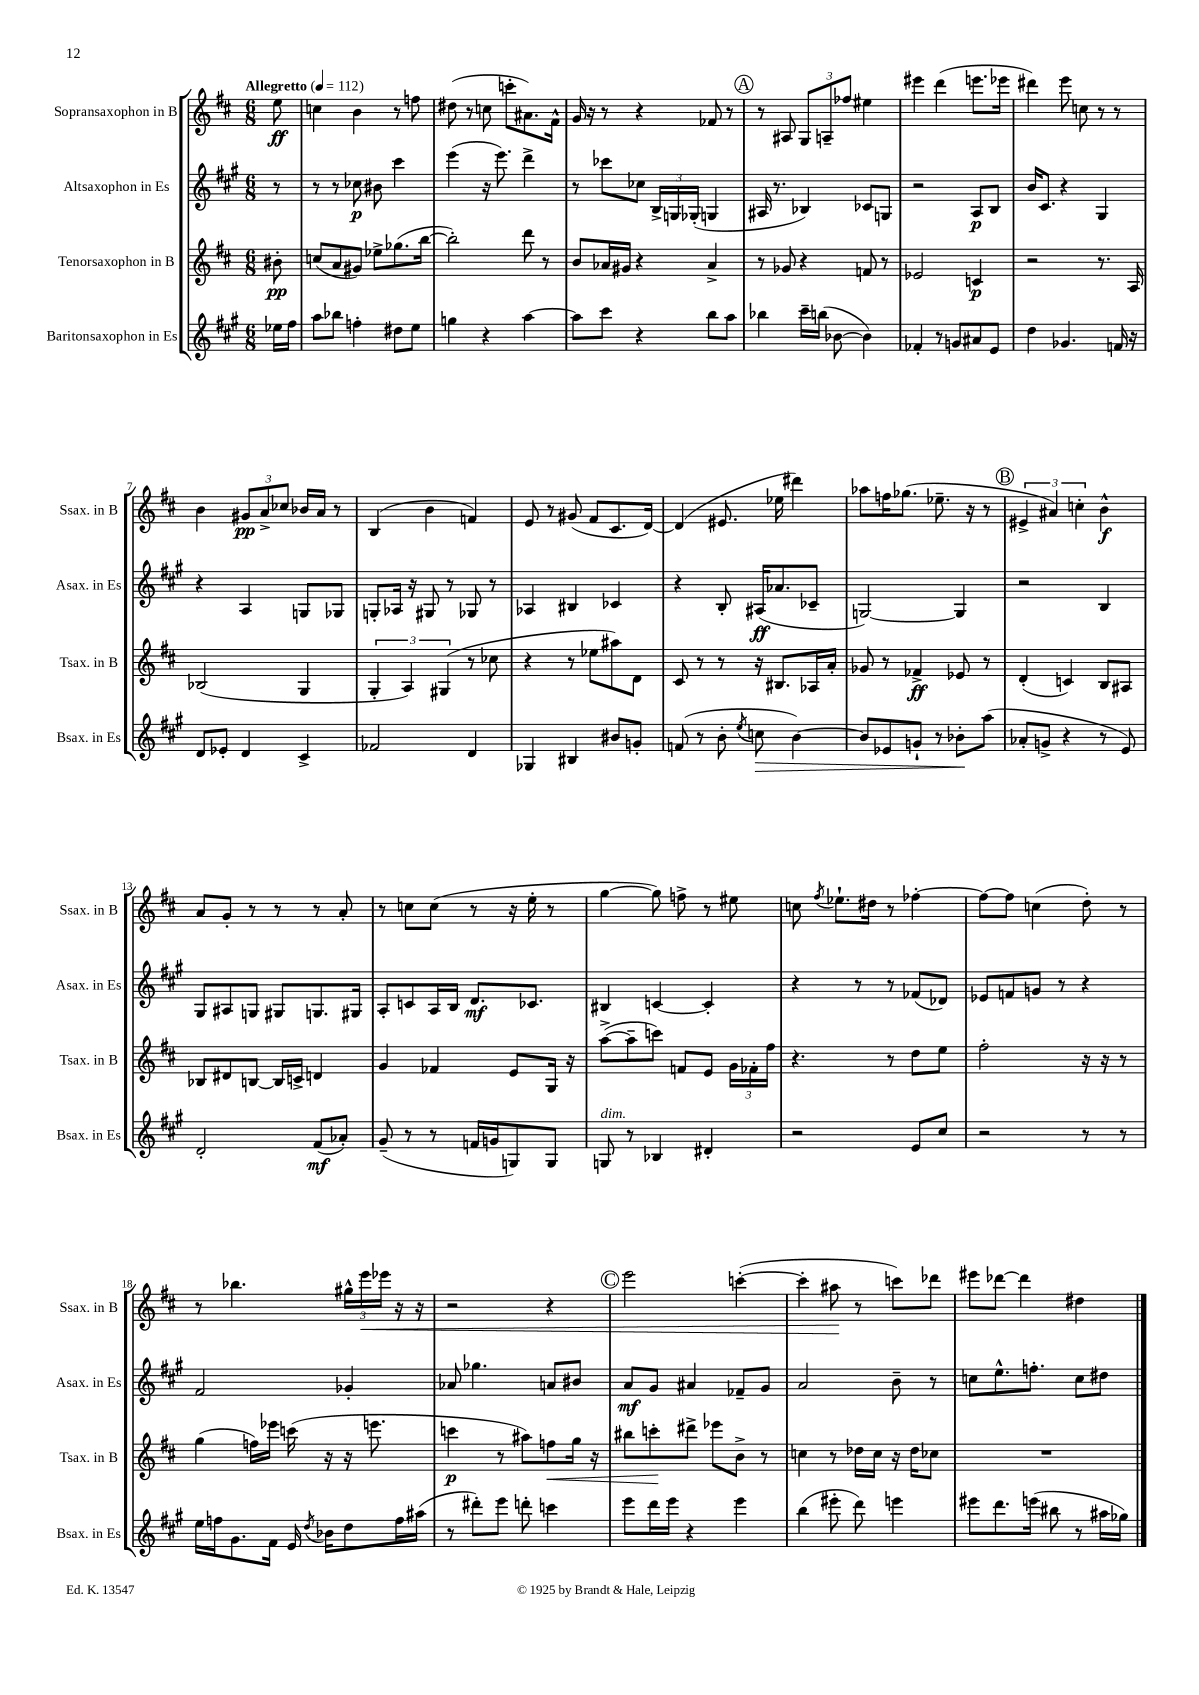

**kern	**kern	**kern	**kern
*staff4	*staff3	*staff2	*staff1
*clefG2	*clefG2	*clefG2	*clefG2
*k[f#c#g#]	*k[f#c#]	*k[f#c#g#]	*k[f#c#]
*M6/8	*M6/8	*M6/8	*M6/8
*MM112	*MM112	*MM112	*MM112
16ee-\LL	8b#'\	8r	8ee\
16ff#\JJ	.	.	.
=	=	=	=
8aa\L	(8cc/L	8r	4cc\
8bb-\J	8a/	8r	.
4ff'\	8g#/J)	8cc-\	4b\
.	8ee-^\L	8b#\	.
8dd#\L	(8.gg-\	4ccc#\	8r
8ee\J	.	.	8ff\
.	[16bb\Jk	.	.
=	=	=	=
4gg\	2bb'\])	(4eee\	(8dd#\
.	.	.	8r
4r	.	16r	8cc\
.	.	8.eee\)	.
.	.	.	8ccc'\L
[4aa\	8ddd\	4ddd^\	8.a#\)
.	8r	.	.
.	.	.	16f#^^\Jk
=	=	=	=
8aa\]L	8b/L	8r	16g/
.	.	.	16r
8ccc#\J	16a-/L	8ccc-\L	8r
.	16g#/JJ	.	.
4r	4r	8cc-\J	4r
.	.	24B^/LL	.
.	.	24G/	.
.	.	(24G-'/JJ	.
8bb\L	4a-^/	4G/	8f-/
8aa\J	.	.	8r
=	=	=	=
4bb-\	8r	16A#/	8r
.	.	8.r	.
.	8g-/	.	8A#/
16ccc#~\LL	4r	4B-/)	12G/L
(16bb\JJ	.	.	.
.	.	.	12A~/
[8b-\	.	.	.
.	.	.	12ff-/J
4b-\])	8f/	8c-/L	4ee#\
.	8r	8G/J	.
=	=	=	=
4f-'/	2e-/	2r	4eee#\
8r	.	.	(4ddd\
8g/L	.	.	.
8a#/	4c/	8A/L	8.eee\L
8e/J	.	8B/J	.
.	.	.	16eee-\Jk
=	=	=	=
4dd\	2r	16b/LK	4ddd#\)
.	.	8.c#/J	.
4.g-/	.	4r	8eee\
.	.	.	8cc\
.	8.r	4G#/	8r
16f/	.	.	8r
16r	16A/	.	.
=	=	=	=
8d/L	(2B-/	4r	4b\
8e-'/J	.	.	.
4d/	.	4A/	12g#/L
.	.	.	12a^/
.	.	.	12cc-/J
4c#^/	4G/	8G/L	16b-/LL
.	.	.	16a/JJ
.	.	8G-/J	8r
=	=	=	=
2f-/	6G'/	8G'/L	(4B/
.	.	16A-/Jk	.
.	6A/)	.	.
.	.	16r	.
.	.	8G#/	4b\
.	(6G#/	.	.
.	.	8r	.
4d/	8r	8G-/	4f/)
.	8cc-\	8r	.
=	=	=	=
4G-/	4r	4A-/	8e/
.	.	.	8r
4B#/	8r	4B#/	(8g#/
.	8ee-\L	.	8f#/L
8b#/L	8aa#\)	4c-/	8.c#/
8g'/J	8d\J	.	.
.	.	.	[16d/Jk)
=	=	=	=
(8f/	8c#/	4r	(4d/]
8r	8r	.	.
8b'\	8r	8B'/	8.e#/
8qee/	.	.	.
8cc\	16r	(16A#/LK	.
.	8.B#/L	8.a-/	16ee-\
[4b\)	.	.	4ddd#\)
.	16A-/L	8c-~/J	.
.	16a'/JJ	.	.
=	=	=	=
8b/]L	8g-/	[2G/)	8aa-\L
8e-/	8r	.	16ff\K
.	.	.	(8.gg-\J
8g`/J	4f-^/	.	.
8r	.	.	8.ee-~\
8b-'\L	8e-/	4G/]	.
.	.	.	16r
(8aa\J	8r	.	8r
=	=	=	=
8a-'/L	(4d'/	2r	6e#^/
8g^/J	.	.	.
.	.	.	6a#/)
4r	4c/)	.	.
.	.	.	6cc'\
8r	8B/L	4B/	4b^^\
8e/)	8A#/J	.	.
=	=	=	=
2d'/	8B-/L	8G#/L	8a/L
.	8d#/	8A#/	8g'/J
.	[8B/J	8G/J	8r
.	16B/]LL	8G#/L	8r
.	16c^/JJ	.	.
(8f#/L	4d/	8.G/	8r
8a-'/J)	.	.	8a'/
.	.	16G#/Jk	.
=	=	=	=
(8g#~/	4g/	8A'/L	8r
8r	.	8c/	8cc\L
8r	4f-/	16A/L	(8cc\J
.	.	16B/JJ	.
16f/LL	.	8.d/L	8r
16g/J	.	.	.
8G/)	8e/L	.	16r
.	.	8.c-/J	16ee'\
8G/J	16G/Jk	.	8r
.	16r	.	.
=	=	=	=
8G/	([8aa^\L	4B#/	[4gg\
8r	8aa~\]	.	.
4B-/	8ccc\J)	[4c/	8gg\])
.	8f/L	.	8ff^\
4d#'/	8e/J	4c'/]	8r
.	24g\LL	.	8ee#\
.	24f-'\	.	.
.	24ff#\JJ	.	.
=	=	=	=
2r	4.r	4r	8cc\
.	.	.	8qff#/
.	.	.	8.ee-`\L
.	.	8r	.
.	.	.	16dd#\Jk
.	8r	8r	8r
8e/L	8dd\L	(8f-/L	[4ff-'\
8cc#/J	8ee\J	8d-/J)	.
=	=	=	=
2r	2ff#'\	8e-/L	8ff-\_L
.	.	8f/	8ff-\]J
.	.	8g/J	(4cc\
.	.	8r	.
8r	16r	4r	8dd'\)
.	16r	.	.
8r	8r	.	8r
=	=	=	=
16ee\LL	(4gg\	2f#/	8r
16ff\J	.	.	.
8.g#\	.	.	4.bb-\
.	16ff\LL)	.	.
16f#\Jk	16eee-\JJ	.	.
16e/	(16ccc\	.	.
8qdd/	.	.	.
16b-\LK	16r	.	.
8dd\	16r	4g-'/	24gg#^^\LL
.	.	.	24eee\
.	8.eee\	.	.
.	.	.	24eee-\JJ
16ff\L	.	.	16r
(16aa#\JJ	.	.	16r
=	=	=	=
8r	4ccc\	8a-/	2r
8ddd#'\L)	.	4.gg-\	.
8eee\J	8r	.	.
8ddd'\	8aa#\L)	.	.
4ccc\	8ff\	8a/L	4r
.	16gg\Jk	8b#/J	.
.	16r	.	.
=	=	=	=
8eee\L	8bb#\L	8a/L	2eee\
16ddd\L	8ccc'\	8g#/J	.
16eee\JJ	.	.	.
4r	8ddd#^\J	4a#/	.
.	8eee-\L	.	.
4eee\	8b^\J	8f-~/L	([4ccc'\
.	8r	8g#/J	.
=	=	=	=
(4bb\	4cc\	2a/	4ccc'\]
8eee#'\	8r	.	8aa#\
8ddd\)	16dd-\LL	.	8r
.	16cc\JJ	.	.
4eee\	16r	8b~\	8ccc\L)
.	16dd-\LK	.	.
.	8cc-\J	8r	8ddd-\J
=	=	=	=
8eee#\L	2.r	8cc\L	8eee#\L
8.ddd\	.	8.ee^^\	[8ddd-\J
.	.	.	4ddd-\]
(16eee\Jk	.	8.ff'\J	.
8bb#\	.	.	.
8r	.	8cc\L	4dd#\
16aa#\LL	.	8dd#\J	.
16gg-\JJ)	.	.	.
==	==	==	==
*-	*-	*-	*-
